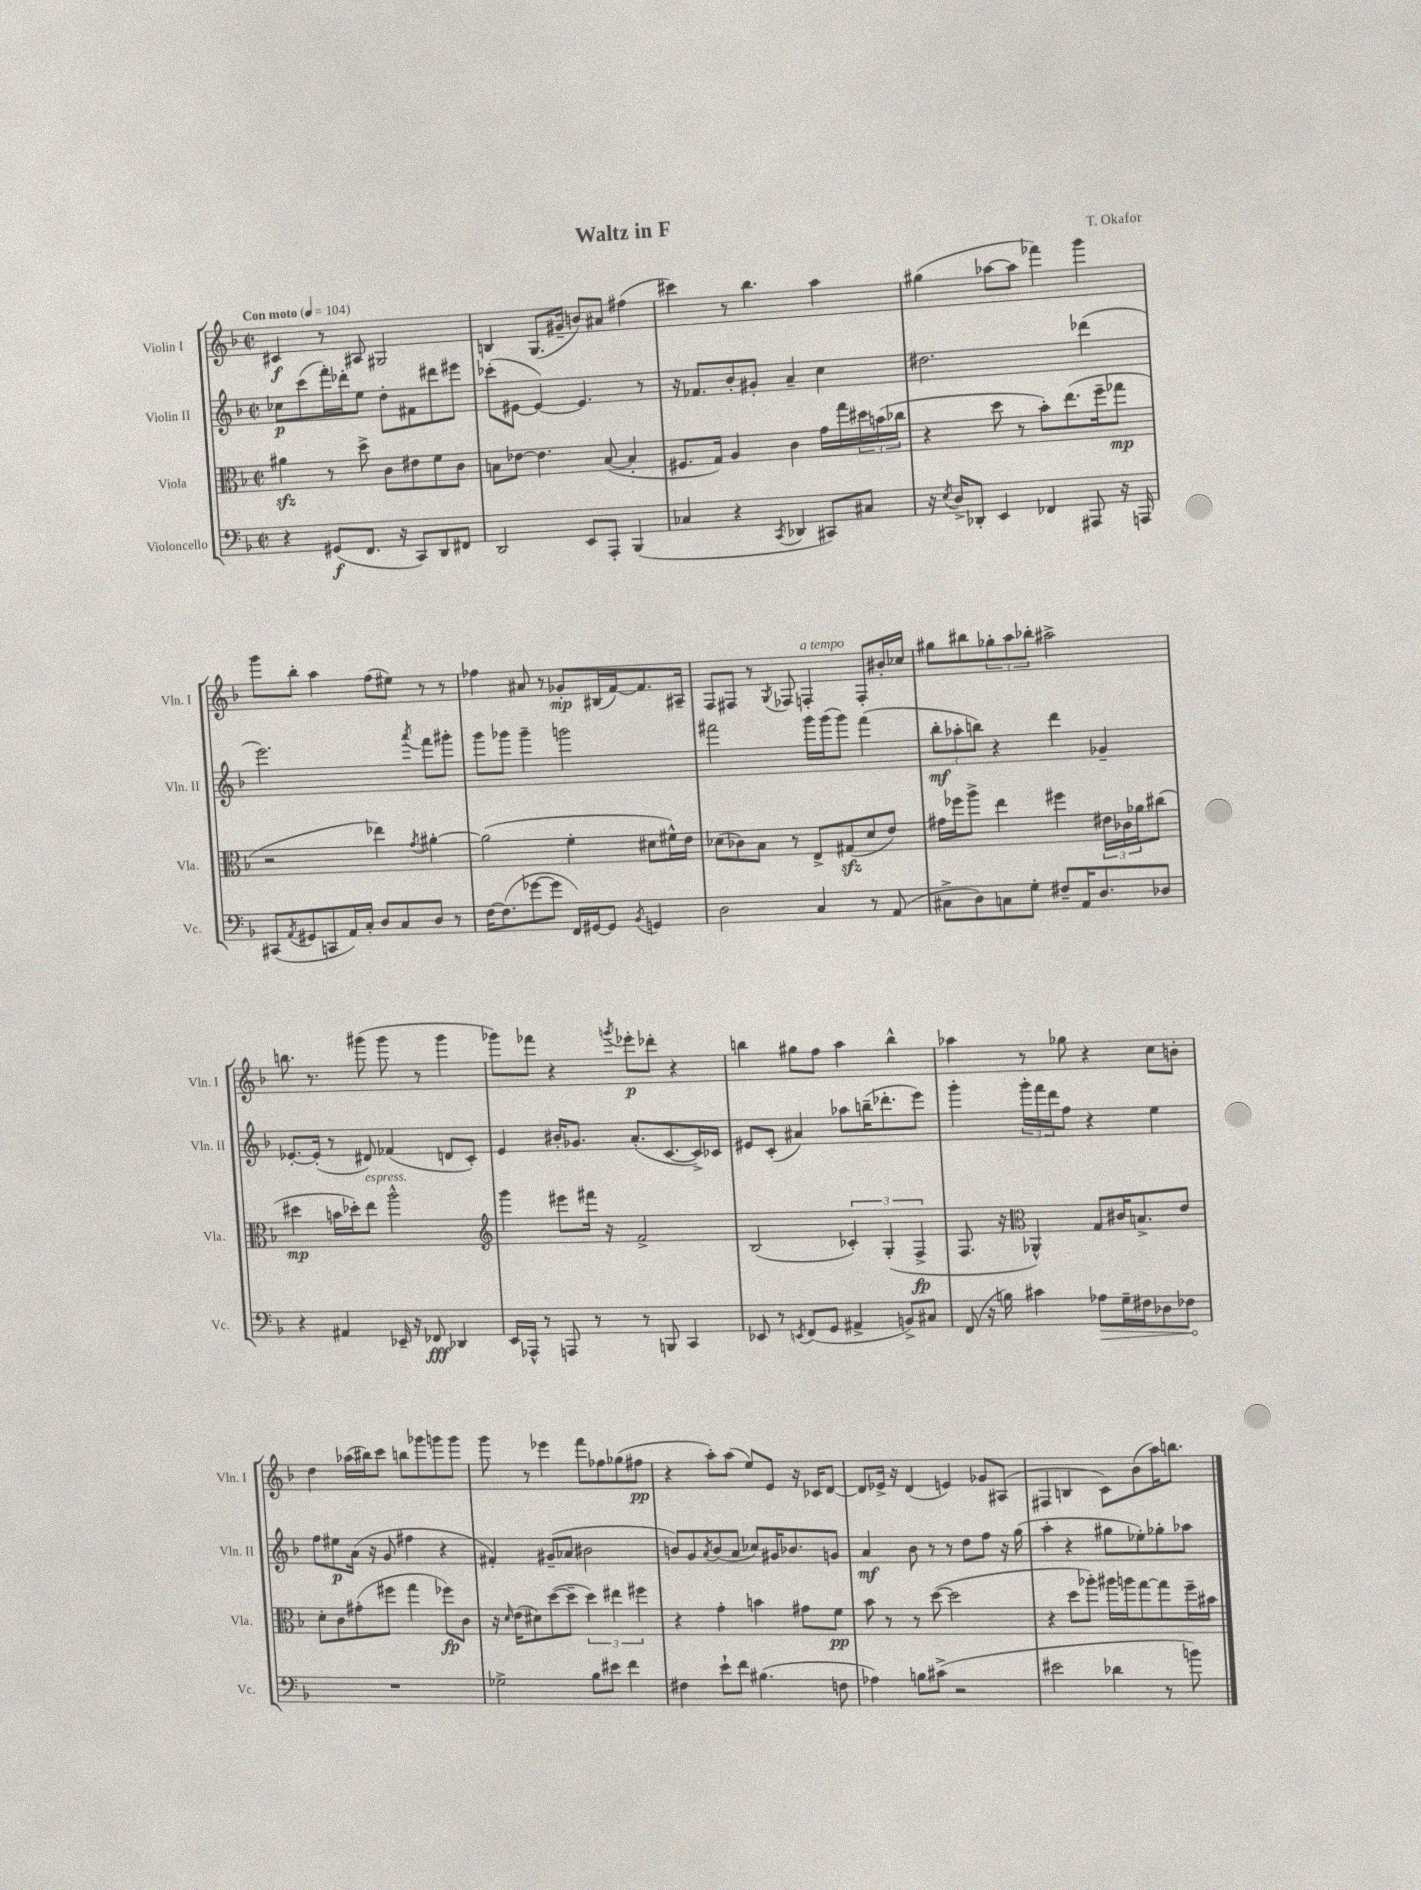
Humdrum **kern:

**kern	**kern	**kern	**kern
*staff4	*staff3	*staff2	*staff1
*clefF4	*clefC3	*clefG2	*clefG2
*k[b-]	*k[b-]	*k[b-]	*k[b-]
*M2/2	*M2/2	*M2/2	*M2/2
*met(c|)	*met(c|)	*met(c|)	*met(c|)
*MM104	*MM104	*MM104	*MM104
4r	4a#	8cc-	4c#
.	.	(8ccc	.
(8GG#	8r	16fff')	8r
.	.	16ddd-'	.
8.FF	8dd^	8ee	8A#
.	8c	8dd'	2G#
16r	.	.	.
8CC)	8e#	8f#	.
8DD	8f	8ddd#	.
8FF#	8c	8eee#	.
=	=	=	=
2DD	8B	(8ccc-'	4B
.	[8e-	[8e#	.
.	4.e-]	4e#_)	(8.G
.	.	.	16g#~
8EE	.	4.e#]	8b)
8AAA'	([8B	.	8a#
(4BBB-	4B']	.	(4ff#
.	.	8r	.
=	=	=	=
4C-	8.F#	16r	4ccc#)
.	.	8.f-	.
.	16G)	.	.
4r	4A	8b-'	8r
.	.	8g#'	4.bb-
8qCC	.	.	.
4DD-	4c	4a~	.
8CC#)	16g	4cc	4aa
.	16gg	.	.
8C#	24dd#	.	.
.	(24b	.	.
.	24cc-	.	.
=	=	=	=
16r	4r	2.dd#	(4gg#
8qE	.	.	.
16D^	.	.	.
8DD-'	.	.	.
4EE	8dd	.	[8aa-
.	8r	.	8aa-]
4FF-	8b-')	.	4fff-)
.	(8.ee	.	.
8AAA#	.	(4ddd-	4ggg
.	16ff~	.	.
16r	8gg-	.	.
16AAA	.	.	.
=	=	=	=
(8CC#	2r	2.eee)	8ggg
8qAA	.	.	.
8GG#	.	.	8bb-'
8CC	.	.	4aa
16AA)	.	.	.
16C'	.	.	.
8D	4ee-)	.	(8ff
8C	.	.	8ee#)
.	8qg	8qaaa	.
8D	[4a#'	8fff	8r
8r	.	8ggg#'	8r
=	=	=	=
[16F	(2a#]	8ggg	4ff-
(8.F]	.	.	.
.	.	8ggg-	.
[8g-	.	4ggg-~	8a#
8g-]	.	.	8r
16FF)	4f'	2ggg	8g-'
[16GG#	.	.	.
8GG#]	.	.	(16B#
.	.	.	[16f)
8qBB-	.	.	.
4GG	8d#	.	8.f]
.	16f#^^)	.	.
.	16e	.	16A#~
=	=	=	=
2D	(8d-	2fff#	8F
.	8c-)	.	8F#
.	8B-	.	8r
.	.	.	8qG
.	8r	.	8F-
4C	8E^	16ggg	4F'
.	.	(16ggg	.
.	(8G#	8ggg)	.
8r	8d-	(4fff#	8F'
(8AA	8e)	.	16b#'
.	.	.	16cc-
=	=	=	=
8C#^	16g#	12bb-'	8gg#
.	16ff-	.	.
.	.	12aa-'	.
8D)	8aa^	.	8bb#
.	.	12bb)	.
8C	4ee	4r	12gg-'
.	.	.	12aa
8G'	.	.	.
.	.	.	12bb-'
8F#~	4ff#	4ddd	2aa#^
16AA	.	.	.
8.D	.	.	.
.	24e#	4g-~	.
.	24c-	.	.
.	24a-	.	.
8D-	(8cc#	.	.
=	=	=	=
4r	4dd#	[8.e-'	8.bb
.	.	(16e-']	8.r
4AA#	16b	8r	.
.	16dd-')	.	.
.	8ee	8d#)	(8ggg#
16EE-~	2aa^^	(4f-	8ggg#
16r	.	.	.
8FF-	.	.	8r
4DD-	.	8d	4ggg#
.	.	8c')	.
=	=	=	=
*	*clefG2	*	*
16EE	4ggg	4e	8ggg-)
16AAA-^^	.	.	.
8r	.	.	8fff-
8AAA	8eee#	16b#'	4r
.	.	8.g-	.
8r	16fff#	.	.
.	16r	.	.
.	.	.	8qggg
8r	2f^	(8.a'	8eee-'
8BBB	.	.	8ddd-'
.	.	[8.c	.
4CC	.	.	4r
.	.	16c^])	.
.	.	16c-	.
=	=	=	=
8EE-	(2B-	8e#	4bb
8r	.	(8c'	.
8qEE	.	.	.
(8FF	.	4a#)	8gg#
8GG	.	.	8ff
4AA#^	6c-')	8aa-	4aa
.	.	(16bb~	.
.	(6G'	.	.
.	.	8.ddd-'	.
8BB^)	.	.	4bb^^
.	6F^	.	.
8C#	.	8eee)	.
=	=	=	=
(8FF	8.F	4ggg'	4aa-
16r	.	.	.
16B)	16r	.	.
*	*clefC3	*	*
4c#	4AA-^^)	24ggg'	8r
.	.	24fff	.
.	.	24ddd	.
.	.	8ff	8gg-
8A-	8G	4r	4r
16G~	16c#	.	.
16F#	8.B^	.	.
8D-	.	4ee	8cc
8F-	8e	.	8b'
=	=	=	=
1r	8d'	8ff	4dd
.	8c	8ee#	.
.	(8g#'	(16a	(16aa-
.	.	16r	16bb#)
.	8ff#	8g	8ccc
.	4gg	4ff#	8bb
.	.	.	8ggg-
.	8ff-)	4r	8ggg
.	8c	.	8ggg
=	=	=	=
2G-^	16r	4f#')	8ggg
.	16qqd	.	.
.	(16e	.	.
.	8d#)	.	8r
.	([8dd	(8g#~	4eee-
.	8dd~]	8a-	.
8B-	6dd)	2b#	8fff
8e#	.	.	8ff-
.	6ee#	.	.
4f	.	.	(8gg-
.	6ff#	.	.
.	.	.	8ff#
=	=	=	=
4F#	4r	8b)	4r
.	.	8g	.
.	.	8qa	.
8e`	4g'	(8b	8aa')
8f	.	8a	(8aa
(4.B#	4b	8cc-)	8ee)
.	.	16g#	8e
.	.	8.b-	.
.	8g#	.	16r
.	.	.	16c-
8F	8f	8g	[8d
=	=	=	=
4A-)	8b-	4a	8d]
.	8r	.	16e-^
.	.	.	16r
8B	8r	8b-	(4d
(8c#^	([8dd	8r	.
2r	2dd]	8r	4e)
.	.	8dd	.
.	.	8ff	8g-
.	.	16r	(8A#
.	.	(16gg	.
=	=	=	=
2e#	4r	4aa'	4F#
.	8dd	4r	4B
.	8aa-')	.	.
4d-	16aa#	8gg#	8c)
.	16aa	.	.
.	[8gg	8ee-')	(8b-
8r	8gg]	8gg-'	16aa)
.	.	.	8.bb
8b)	16ff~	8aa-	.
.	16b#	.	.
==	==	==	==
*-	*-	*-	*-
